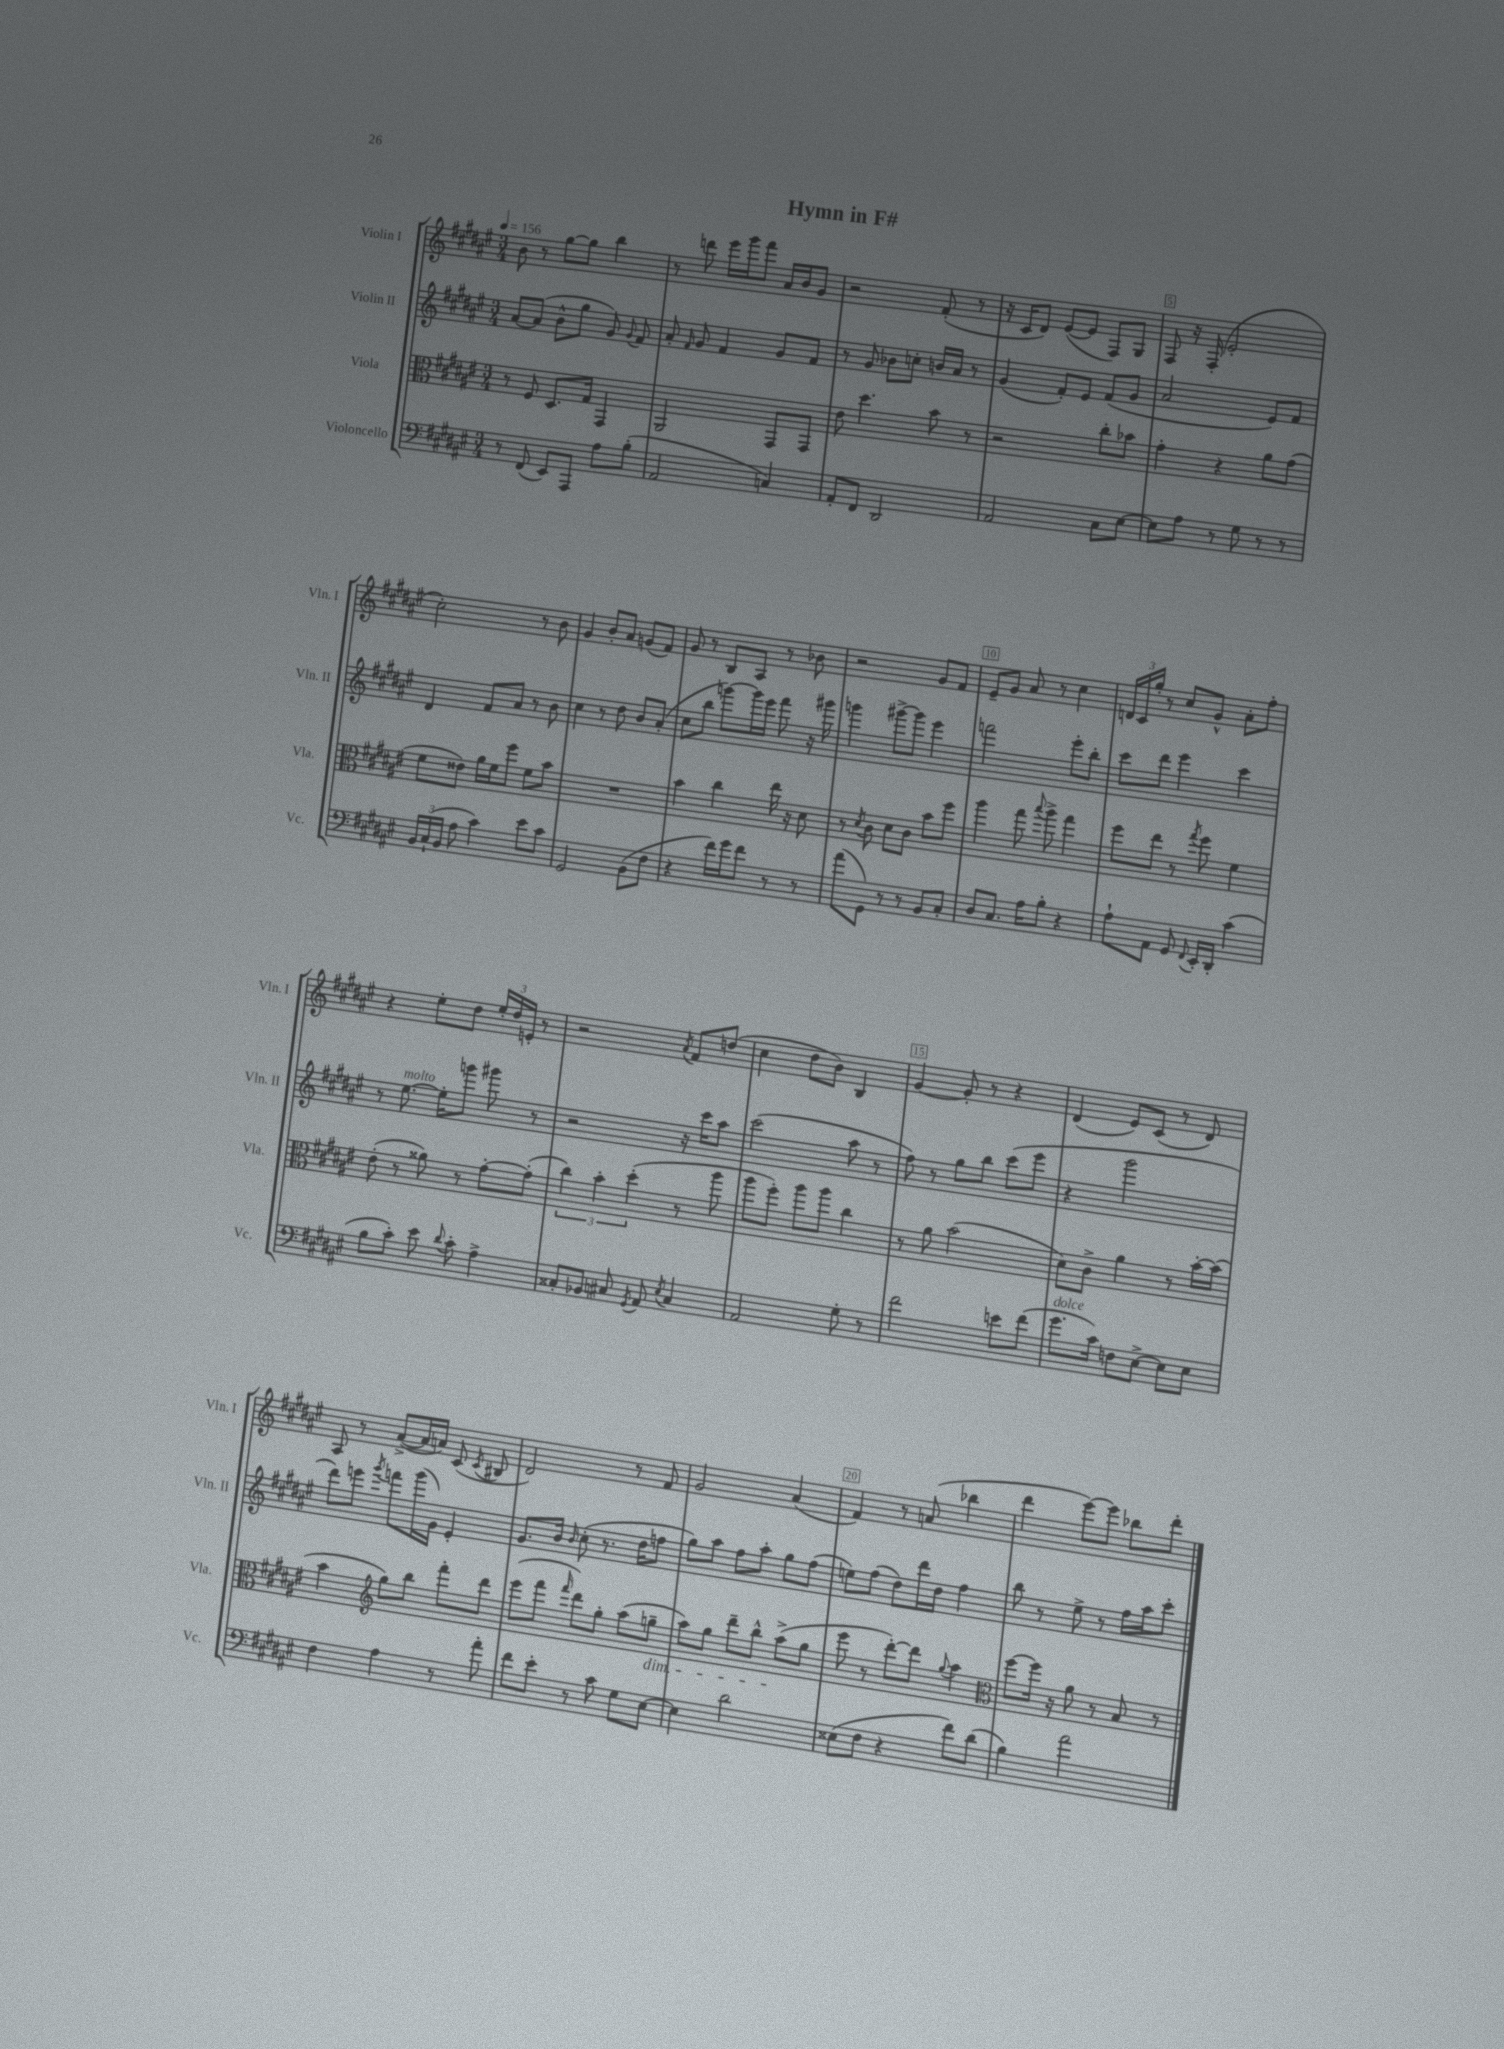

**kern	**kern	**kern	**kern
*staff4	*staff3	*staff2	*staff1
*clefF4	*clefC3	*clefG2	*clefG2
*k[f#c#g#d#a#e#]	*k[f#c#g#d#a#e#]	*k[f#c#g#d#a#e#]	*k[f#c#g#d#a#e#]
*M3/4	*M3/4	*M3/4	*M3/4
*MM156	*MM156	*MM156	*MM156
8r	8r	[8a#	8b
(8FF#	8F#	(8a#]	8r
8EE#)	8.D#	8b^^	[8gg#
8AAA#	.	8gg#	8gg#]
.	16G#	.	.
8A#	4GG#	8g#)	4bb
.	.	8qqg#	.
(8B'	.	8f#	.
=	=	=	=
2AA#	2AA#	8a#'	8r
.	.	16qqf#	.
.	.	8g#	8ddd
.	.	4f#	16eee#
.	.	.	16ggg#
.	.	.	8fff#
4C)	8GG#	8g#	16a#
.	.	.	16b
.	8GG#	8f#	8g#
=	=	=	=
8AA#'	8e#	8r	2r
8FF#	4.dd#	8g#	.
2DD#	.	8b-	.
.	.	8cc'	.
.	8b	16b	(8f#'
.	.	16a#	.
.	8r	8r	8r
=	=	=	=
2AA#	2r	(4g#	16r
.	.	.	16c#
.	.	.	8d#)
.	.	8f#')	([8e#
.	.	8e#	8e#]
8C#	8cc#'	(8f#	8F#)
[8E#	8b-	8g#	8G#
=	=	=	=
8E#]	4g#'	2a#	8F#
8A#	.	.	16r
.	.	.	(16F#'
8r	4r	.	2e#'
8G#	.	.	.
8r	8a#	8e#)	.
8r	(8g#	8f#	.
=	=	=	=
24BB	8f#	4d#	2cc#')
(24C#`	.	.	.
24BB	.	.	.
8A#	8e##)	.	.
4c#)	16a#	8f#	.
.	16f#	.	.
.	8ff#	8a#	.
8e#	8f#	8r	8r
8c#	8b	8b	8b
=	=	=	=
2GG#	2.r	4cc#	4g#
.	.	8r	8b'
.	.	8dd#	8a#
(8BB	.	8b	(8g
8F#	.	(8a#'	8f#)
=	=	=	=
4r	4b	8cc#	8g#
.	.	8bb	8r
16f#)	4cc#	[8ggg)	8B
16g#	.	.	.
8f#	.	16ggg]	8A#
.	.	16eee#	.
8r	16ee#	8fff#	8r
.	16r	.	.
8r	8d#	16r	8b-
.	.	16ggg#	.
=	=	=	=
(8a#	8r	4ggg	2r
.	8qd#	.	.
8GG#)	8c#	.	.
8r	8d#	[8ggg#^	.
8r	8c#	8ggg#]	.
8BB	8b	4eee#	8g#
8C#'	8ff#	.	8f#
=	=	=	=
8D#	4aa#	2fff	8e#~
8.C#	.	.	8g#
.	8gg#	.	8a#
16A#	.	.	.
.	8qqbb	.	.
8B'	8aa#^	.	8r
4r	4gg#	8eee#'	4cc#
.	.	8bb'	.
=	=	=	=
8A#`	8ff#	8ccc#	24d
.	.	.	24c#
.	.	.	24gg#'
8AA#	8ee#	8ddd#	8r
8GG#	8r	4eee#	8cc#
8qqFF#	8qgg#	.	.
16EE#'	8ff#	.	8g#^^
16DD#'	.	.	.
(4c#	4f#	4ccc#	8a#'
.	.	.	8ff#'
=	=	=	=
8B	(8e#'	8r	4r
8c#')	8r	[8.ee#	.
8e#	8a##)	.	8ee#'
.	.	16ee#']	.
8qqd#	.	.	.
8c#'	8r	8ggg	8dd#
4A#^	[8g#'	8ggg#	24ee#'
.	.	.	24dd#
.	.	.	24e'
.	(8g#']	8r	8r
=	=	=	=
8C##'	6cc#)	2r	2r
8BB-	.	.	.
.	6b'	.	.
8C#	.	.	.
.	(6dd#'	.	.
8qGG#	.	.	.
8AA#	.	.	.
8qE#	.	.	8qa#
4C#	8r	16r	8f#
.	.	16ccc#	.
.	8aa#	8aa#	(8dd
=	=	=	=
2AA#	8aa#	(2ccc#	4cc#
.	8ff#')	.	.
.	8aa#	.	8dd#
.	8aa#	.	8b)
8G#'	4cc#	8aa#	4B
8r	.	8r	.
=	=	=	=
2f#	8r	8ff#)	[4g#
.	8a#	8r	.
.	(2b	8gg#	8g#']
.	.	8bb	8r
8e	.	(8ccc#	4r
(8f#	.	8eee#	.
=	=	=	=
8.g#	8d#)	4r	(4d#
.	8c#^	.	.
16c#)	.	.	.
8F	4a#	2ggg#	8e#)
[8E#^	.	.	(8c#
8E#]	8r	.	8r
8E#	[16b'	.	8d#)
.	(16b]	.	.
=	=	=	=
4F#	4b	8ddd#)	8A#
.	.	8eee	8r
*	*clefG2	*	*
.	.	8qggg#	.
4A#	8gg#)	8fff	([8a#^
.	8bb	(16ggg#	16a#]
.	.	16g#)	16a)
8r	8fff#'	4e#'	(8c#
.	.	.	8qc#
8a#'	8ddd#	.	8B#
=	=	=	=
8f#	(8eee#	8.g#	2d#)
8e#'	8fff#	.	.
.	.	16b	.
.	16qqfff#	16qqb	.
8r	8ddd#)	(8cc#'	.
8c#	8gg#'	8.r	.
8G#	(8aa#	.	8r
.	.	16dd#	.
[8E#	8gg~	8ff	8f#
=	=	=	=
4E#]	8aa#)	8gg#)	2g#
.	8gg#	8aa#	.
2d#	8ddd#~	8ff#	.
.	8bb^^	8aa#'	.
.	(8aa#^	8gg#	(4a#
.	8gg#	(8ff#	.
=	=	=	=
(8E##	8eee#	8ee)	4f#)
8F#	8r	(8ff#	.
4r	[8ddd#')	8dd#)	8r
.	8ddd#]	16ddd#	(8a
.	.	16dd#	.
.	8qqgg#	.	.
8f#)	4aa#	4ff#	4bb-
(8d#	.	.	.
=	=	=	=
*	*clefC3	*	*
4B)	[8ff#	8bb	4ddd#
.	16ff#]	8r	.
.	16r	.	.
2a#	8a#	8ee#^	[8eee#)
.	8r	8r	8eee#]
.	8B	16ff#	8bb-
.	.	16aa#	.
.	8r	8ccc#'	8ddd#'
==	==	==	==
*-	*-	*-	*-
